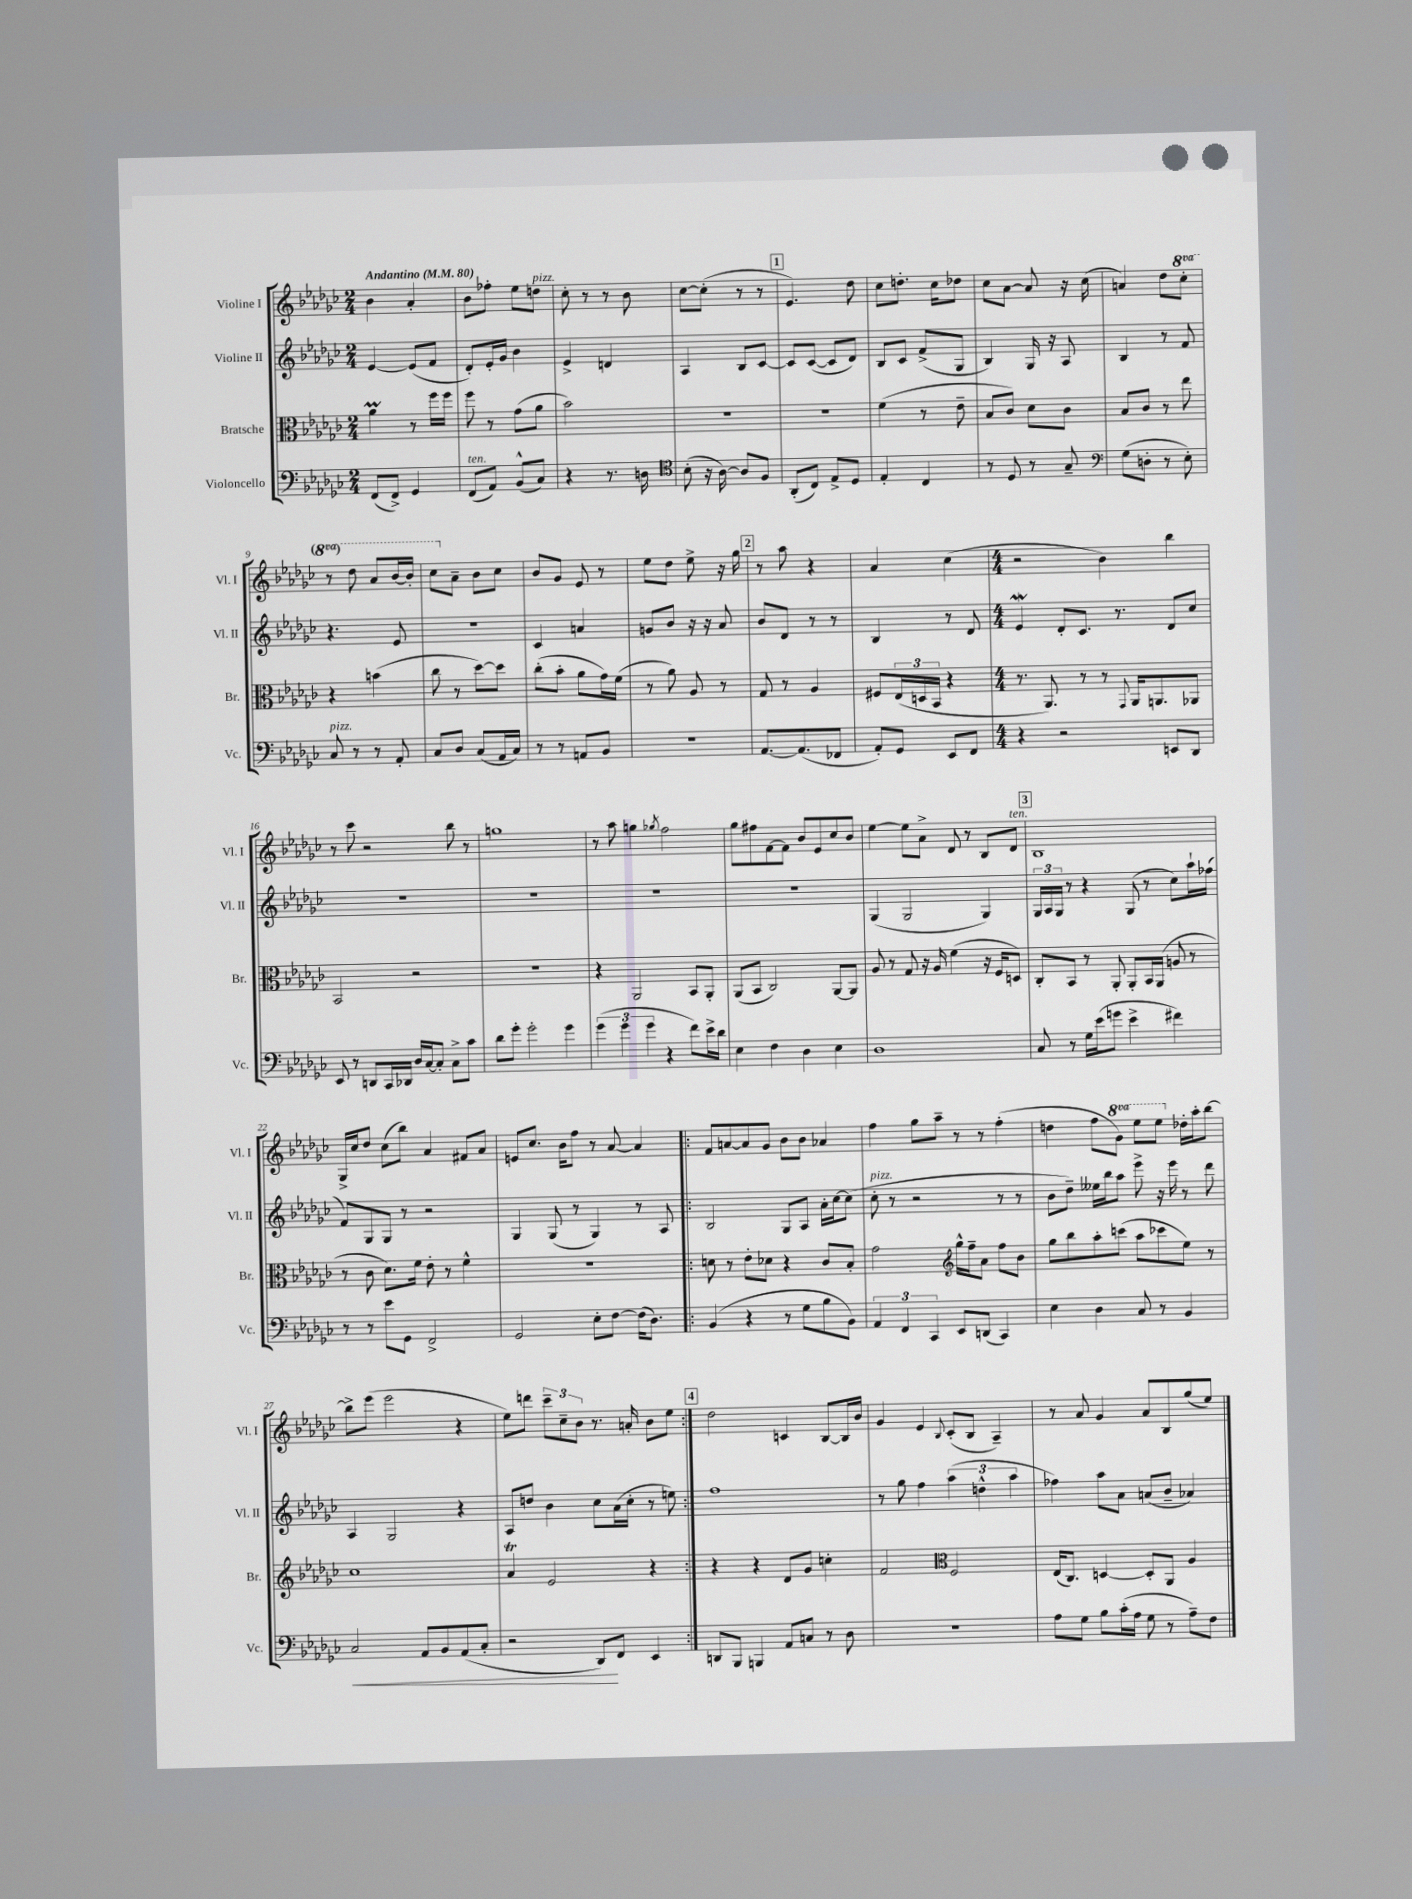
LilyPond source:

<<
\new StaffGroup <<
\new Staff = "s0" \with { instrumentName = "Violine I" shortInstrumentName = "Vl. I" } {
    \clef treble \key ges \major \numericTimeSignature \time 2/4 \set Staff.ottavationMarkups = #ottavation-simple-ordinals \tempo "Andantino" 4 = 80
    bes'4 aes'4-. |
    bes'8 fes''8-. ees''8 d''8^\markup { \italic "pizz." } |
    ces''8-. r8 r8 bes'8 |
    ces''8~ ces''8-.( r8 r8 |
    \mark \markup { \box "1" } ees'4.) des''8 |
    ces''8 d''8.-. ces''16 des''8 |
    ces''8 aes'8~ aes'8 r16 ces''16( |
    a'4) des''8 \ottava #1 ces'''8-. |
    r8 des'''8 aes''8 bes''16~ bes''16-. |
    ces'''8 \ottava #0 aes'8-- bes'8 ces''8 |
    bes'8 ges'8 ees'8 r8 |
    ees''8 des''8 ees''8-> r16 ges''16 |
    \mark \markup { \box "2" } r8 aes''8 r4 |
    aes'4 ces''4( |
    \numericTimeSignature \time 4/4 r2 bes'4) bes''4 |
    r8 ces'''8 r2 bes''8 r8 |
    g''1 |
    r8 aes''8 g''4 \acciaccatura { ges''8 } f''2 |
    ges''8 fis''8 f'8~ f'8 bes'8 ees'8 ces''8 bes'8 |
    ees''4~ ees''8 aes'8-> des'8 r8 bes8 des'8^\markup { \italic "ten." } |
    \mark \markup { \box "3" } bes1 |
    ges16-> ces''16 des''8 ces''8( bes''8) aes'4 fis'8 aes'8 |
    e'8 ces''8. bes'16 f''8 r8 aes'8~ aes'4 |
    \repeat volta 2 { f'8 a'8~ a'8 ges'8 bes'8 bes'8 aes'4 |
    f''4 ges''8 aes''8-- r8 r8 f''4-.( |
    d''4 f''8 \ottava #1 ges''8) ees'''8 ees'''8 \ottava #0 des''16-. aes''16-. bes''8~ |
    bes''8-> ees'''8( ees'''2 r4 |
    ees''8) d'''8 \tuplet 3/2 { ces'''8-- ces''8-- bes'8 } r8. a'16-. bes'8 ees''8 | }
    \mark \markup { \box "4" } des''2 c'4 bes8~ bes16 bes'16 |
    ges'4 ees'4 \appoggiatura { bes8 } ces'8-.( bes8 aes4--) |
    r8 aes'8 ges'4 aes'8 bes8 ges''8( ees''8) \bar "|." |
}
\new Staff = "s1" \with { instrumentName = "Violine II" shortInstrumentName = "Vl. II" } {
    \clef treble \key ges \major \numericTimeSignature \time 2/4
    ees'4~ ees'8( f'8 |
    des'8-.) ees'16-. ges'16 bes'4 |
    ees'4-> d'4 |
    aes4 bes8 ces'8~ |
    \mark \markup { \box "1" } ces'8 ces'8~( ces'8 des'8) |
    bes8 ces'8 f'8->( ges8 |
    bes4) ges16 r16 aes8 |
    bes4 r8 f'8 |
    r4. ees'8 |
    R2 |
    ces'4 a'4 |
    g'8 bes'8 r16 r16 aes'8 |
    \mark \markup { \box "2" } bes'8 des'8 r8 r8 |
    bes4 r8 des'8 |
    \numericTimeSignature \time 4/4 ees'4\mordent des'8-. ces'8. r8. des'8 ces''8 |
    R1 |
    R1 |
    R1 |
    R1 |
    ges4( ges2 ges4) |
    \mark \markup { \box "3" } \tuplet 3/2 { ges16 aes16 ges16 } r8 r4 ges8( r8 ces''8) aes''16-! fes''16( |
    f'8) ges8 ges8 r8 r2 |
    ges4 ges8( r8 ges4) r8 aes8 |
    \repeat volta 2 { bes2 ges8 aes8 aes'16-. ces''16~ ces''8( |
    ces''8-.^\markup { \italic "pizz." } r8 r2 r8 r8 |
    bes'8 des''8--) eeses''16 bes''16 aes''8 ees'''8-> r16 ees'''16 r8 des'''8 |
    aes4 ges2 r4 |
    aes8 d''8 bes'4 ces''8 aes'16( ces''16-. r8 e''8) | }
    \mark \markup { \box "4" } f''1 |
    r8 ges''8 f''4 \tuplet 3/2 { aes''4( d''4-^ aes''4 } |
    fes''4) aes''8 aes'8 a'8( bes'8-- aes'4) \bar "|." |
}
\new Staff = "s2" \with { instrumentName = "Bratsche" shortInstrumentName = "Br." } {
    \clef alto \key ges \major \numericTimeSignature \time 2/4
    aes'4\prall r8 f''16 f''16 |
    f''8 r8 ges'8( aes'8 |
    bes'2) |
    R2 |
    \mark \markup { \box "1" } R2 |
    f'4( r8 ees'8-- |
    bes8 ces'8) des'8 ces'8 |
    bes8 ces'8 r8 ees''8 |
    r4 b'4( |
    ces''8 r8 des''8~) des''8 |
    ces''8-.( bes'8-. aes'8 ges'16) f'16( |
    r8 aes'8) aes8 r8 |
    \mark \markup { \box "2" } ges8 r8 aes4 |
    fis8 \tuplet 3/2 { ees16( d16 bes,16 } r4 |
    \numericTimeSignature \time 4/4 r8. aes,8.) r8 r8 \appoggiatura { ges,8 } aes,16 a,8. aes,8 |
    bes,2 r2 |
    R1 |
    r4 aes,2 bes,8 aes,8-. |
    aes,8( bes,8 ces2) aes,8~ aes,8 |
    aes8 r8 ges8 r16 aes16 f'4( r16 f16 d8) |
    \mark \markup { \box "3" } ces8-. bes,8 r8 aes,8-. aes,8-. bes,16 aes,16( a8 r8 |
    r8 ces'8 des'8.) f'16 ees'8-. r8 f'4-^ |
    R1 |
    \repeat volta 2 { d'8 r8 ees'8-. des'8 r4 ces'8 bes8-. |
    ges'2 \clef treble ges''16-^ f''16-- aes'8 f''8 bes'8 |
    ges''8 bes''8 aes''8-. c'''8( aes''8 ces'''8 ees''8) r8 |
    ces''1 |
    aes'4\trill ees'2 r4 | }
    \mark \markup { \box "4" } r4 r4 des'8 ges'8 c''4-. |
    f'2 \clef alto f2 |
    ees16( ces8.) d4~ d8-. aes,8 aes4 \bar "|." |
}
\new Staff = "s3" \with { instrumentName = "Violoncello" shortInstrumentName = "Vc." } {
    \clef bass \key ges \major \numericTimeSignature \time 2/4
    f,8( f,8->) ges,4 |
    f,8^\markup { \italic "ten." }( aes,8) bes,8-^( ces8) |
    r4 r8. d16 |
    \clef tenor bes8-.( r16 aes16~) aes8 f8 |
    \mark \markup { \box "1" } aes,8-.( ces8) ees8-> des8 |
    ees4-. ces4 |
    r8 des8 r8 ges8-- |
    \clef bass ges8( d8-. r8 ees8-.) |
    ces8^\markup { \italic "pizz." } r8 r8 aes,8-. |
    ces8 des8 ces8( aes,16 ces16) |
    r8 r8 a,8 bes,8 |
    r2 |
    \mark \markup { \box "2" } aes,8.~ aes,8.( fes,8 |
    aes,8-.) ges,8 ees,8 f,8 |
    \numericTimeSignature \time 4/4 r4 r2 e,8 des,8 |
    ees,8 r8 d,8 ces,16 des,16 des16 ces16~ ces8-. ces8-> ces'8 |
    des'8 ges'8-. ges'2-. ges'4 |
    \tuplet 3/2 { ges'4( ges'4 ges'4 } r4 f'8) ees'16-> des'16 |
    ees4 f4 des4 ees4 |
    des1 |
    \mark \markup { \box "3" } ces8 r8 ges16 ees'16( g'8 ees'4-> fis'4) |
    r8 r8 ees'8 ges,8 f,2-> |
    ges,2 ees8-. f8~ f16( des8.) |
    \repeat volta 2 { bes,4( r4 r8 ges8 bes8 bes,8) |
    \tuplet 3/2 { aes,4 f,4 ces,4 } ees,8 d,8( ces,4) |
    ees4 des4 ces8 r8 bes,4 |
    ces2\< aes,8 bes,8 aes,8( ces8-. |
    r2 des,8\!) f,8 ees,4 | }
    \mark \markup { \box "4" } d,8 bes,,8 b,,4 aes,8 c8 r8 des8 |
    r1 |
    aes8 ges8 bes8 ces'16-.( aes16 ges8 r8 aes8--) f8 \bar "|." |
}
>>
>>
